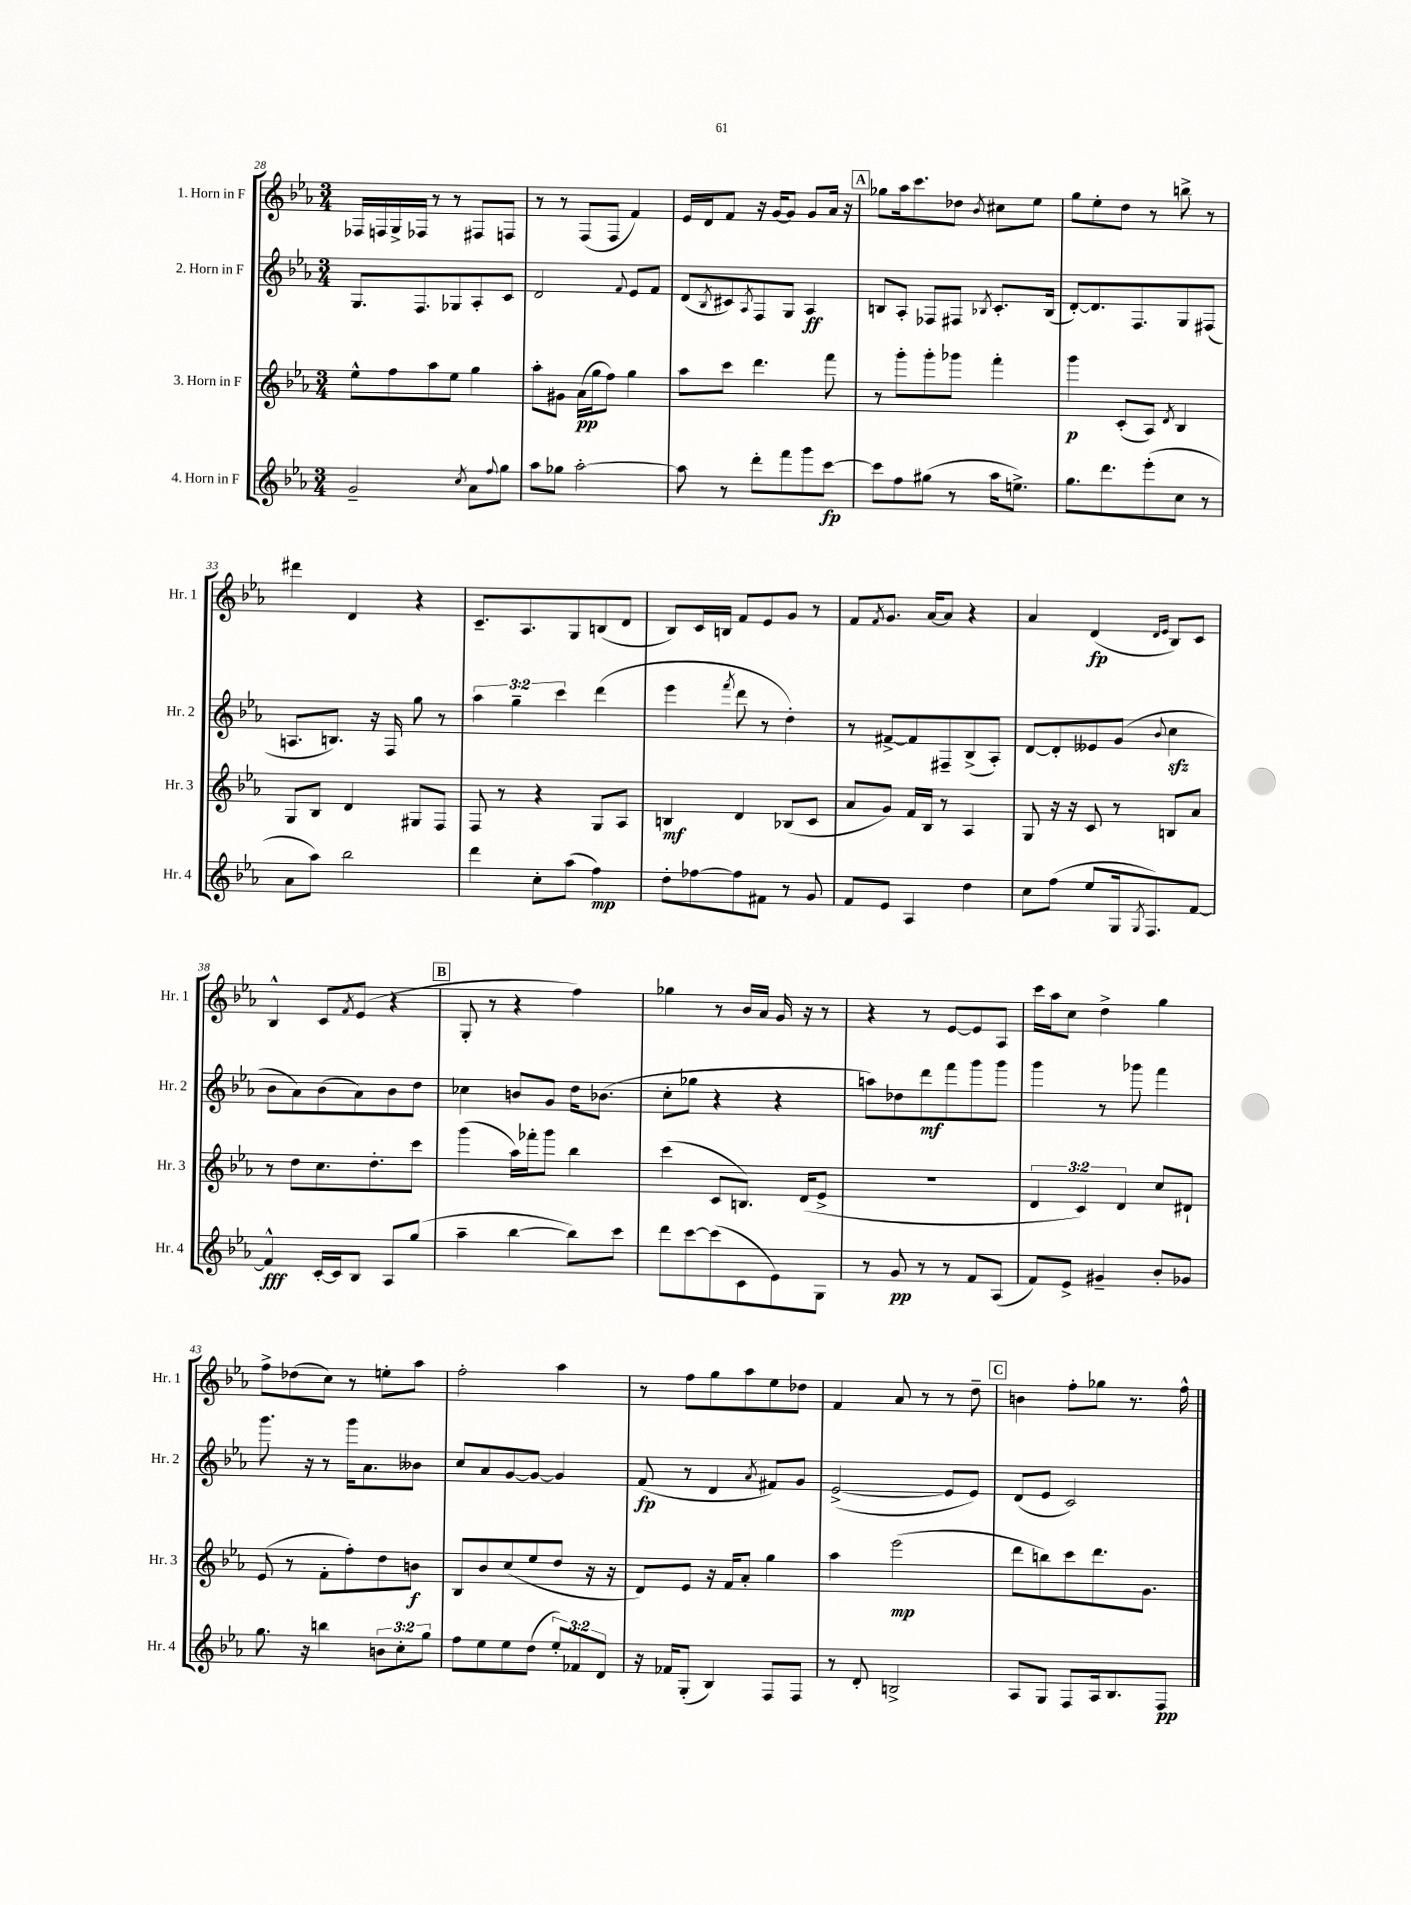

**kern	**kern	**kern	**kern
*staff4	*staff3	*staff2	*staff1
*clefG2	*clefG2	*clefG2	*clefG2
*k[b-e-a-]	*k[b-e-a-]	*k[b-e-a-]	*k[b-e-a-]
*M3/4	*M3/4	*M3/4	*M3/4
2g~	8ee-^^	8.G	16F-
.	.	.	16F
.	8ff	.	16G^
.	.	8.F	16F-
.	8aa-	.	8r
.	8ee-	8G-	8r
8qcc	.	.	.
8a-	4gg	8A-'	8F#
8qqff	.	.	.
8gg	.	8c	8F
=	=	=	=
8aa-	8aa-'	2d	8r
8gg-	8g#	.	8r
[2aa-'	(16a-	.	(8F
.	16gg	.	.
.	8ff)	.	8F
.	.	8qqf	.
.	4gg	8e-	4f)
.	.	8f	.
=	=	=	=
8aa-]	8aa-	(8d	16e-
.	.	.	16d
.	.	8qB-	.
8r	8ccc	8c#)	8f
.	.	8qA-	.
8ddd'	4.ddd	8F	16r
.	.	.	[16g
8fff	.	8G	8g]
8ggg	.	4A-	8g
[8ccc	8fff	.	16a-
.	.	.	16r
=	=	=	=
8ccc]	8r	8B	8gg-
8ff	8ggg'	8A-'	16aa-
.	.	.	8.ccc
(8gg#	8ggg'	8F-	.
8r	8ggg-	8F#	8dd-
.	.	8qB-	8qb-
16aa-	4fff'	8.c'	8cc#
8.ee^)	.	.	.
.	.	.	8ee-
.	.	(16B-	.
=	=	=	=
8.gg	4ggg	[8d')	8gg
.	.	8.d]	8ee-'
8.ddd	.	.	.
.	(8c'	.	8dd
.	.	8.F	.
(8eee-'	8A-)	.	8r
.	8qd	.	.
8cc	4B-	8G	8bb^
8r	.	(8F#	8r
=	=	=	=
8a-	8G	8.A	4ddd#
8aa-)	8B-	.	.
.	.	8.B)	.
2bb-	4d	.	4d
.	.	16r	.
.	.	16F	.
.	8G#	8gg	4r
.	8F	8r	.
=	=	=	=
4ddd	8F	6aa-	8.c~
.	8r	.	.
.	.	6gg~	.
.	.	.	8.A-
8cc'	4r	.	.
.	.	6ccc	.
(8aa-	.	.	8G
4ff)	8G	(4ddd	(8B
.	8A-	.	8d
=	=	=	=
8dd'	4B	4eee-	8B-)
[8ff-	.	.	16c
.	.	.	16B
.	.	8qfff	.
8ff-]	4d	8ddd	8f
8f#	.	8r	8e-
8r	(8B-	4dd')	8g
8g	8c	.	8r
=	=	=	=
8f	8a-	8r	8f
.	.	.	8qf
8e-	8g)	[8f#^	8.g
4A-	16f	8f#]	.
.	16B-	.	[16a-
.	8r	8F#~	8a-]
4dd	4A-	(8B-^	4r
.	.	8A-')	.
=	=	=	=
8cc	8G	[8d	4a-
(8ff	16r	8d']	.
.	16r	.	.
8ee-	8c	8e--	(4d
16G	8r	(8g	.
8qG	.	.	.
8.F)	.	.	.
.	.	.	16qqd
.	.	8qqb-	16qqe-
.	8B	4cc	8B-)
[8f	8a-	.	8c
=	=	=	=
4f^^]	8r	8b-	4B-^^
.	8dd	8a-)	.
[16c'	8.cc	(8b-	8c
16c]	.	.	.
.	.	.	8qf
8B-	.	8a-)	(8e-
.	8.dd'	.	.
8A-	.	8b-	4r
(8gg	8ccc	8dd	.
=	=	=	=
4aa-~	(4ggg	4cc-	8G'
.	.	.	8r
[4bb-	16aa-)	8b	4r
.	16fff-'	.	.
.	8ggg	8g	.
8bb-])	4bb-	16dd	4ff)
.	.	(8.b-	.
8ccc	.	.	.
=	=	=	=
8ddd	(4ccc	8cc'	4gg-
[8ccc	.	8gg-	.
(8ccc]	8c	4r	8r
8c	8.B)	.	16b-
.	.	.	16a-
8e-)	.	4r	16g
.	(16d	.	16r
8G	8e-^	.	8r
=	=	=	=
8r	2.r	8aa)	4r
8g	.	8dd-	.
8r	.	8ddd	8r
8r	.	8fff	[8e-
8f	.	8ggg	8e-]
(8A-	.	8ggg	8A-
=	=	=	=
8f)	6d	4ggg	16ccc
.	.	.	16aa-
8e-^	.	.	8cc
.	6c)	.	.
4g#~	.	8r	4dd^
.	6d	.	.
.	.	8ggg-	.
8b-'	8cc	4fff	4gg
8g-	8d#`	.	.
=	=	=	=
8.gg	(8e-	8.ggg	8ff^
.	8r	.	(8dd-
16r	.	16r	.
4bb	8f'	8r	8cc)
.	8ff')	16ggg	8r
.	.	8.a-	.
12b	8dd	.	8ee'
12cc'	.	.	.
.	8b	8b--	8aa-
12gg	.	.	.
=	=	=	=
8ff	8B-	8cc	2ff'
8ee-	8b-	8a-	.
8ee-	(8cc	[8g	.
(8dd	8ee-	8g_	.
12ee-')	8dd	4g]	4aa-
12f-	.	.	.
.	16r	.	.
12d	.	.	.
.	16r	.	.
=	=	=	=
16r	8d)	(8f	8r
16f-	.	.	.
(8G'	8e-	8r	8ff
4B-)	16r	4d	8gg
.	16f	.	.
.	8a-'	.	8aa-
.	.	8qa-	.
8F	4gg	8f#)	8ee-
8F	.	8g	8dd-
=	=	=	=
8r	4aa-	([2e-^	4f
8d'	.	.	.
2B^	(2eee-	.	8a-
.	.	.	8r
.	.	8e-]	8r
.	.	8e-)	8dd~
=	=	=	=
8A-	8ddd	(8d	4b
8G	8bb)	8e-	.
8F	8ccc	2c)	8ff'
16A-	8.ddd	.	8gg-
8.B-	.	.	.
.	.	.	8.r
.	8.g	.	.
8F	.	.	.
.	.	.	16ff^^
==	==	==	==
*-	*-	*-	*-
